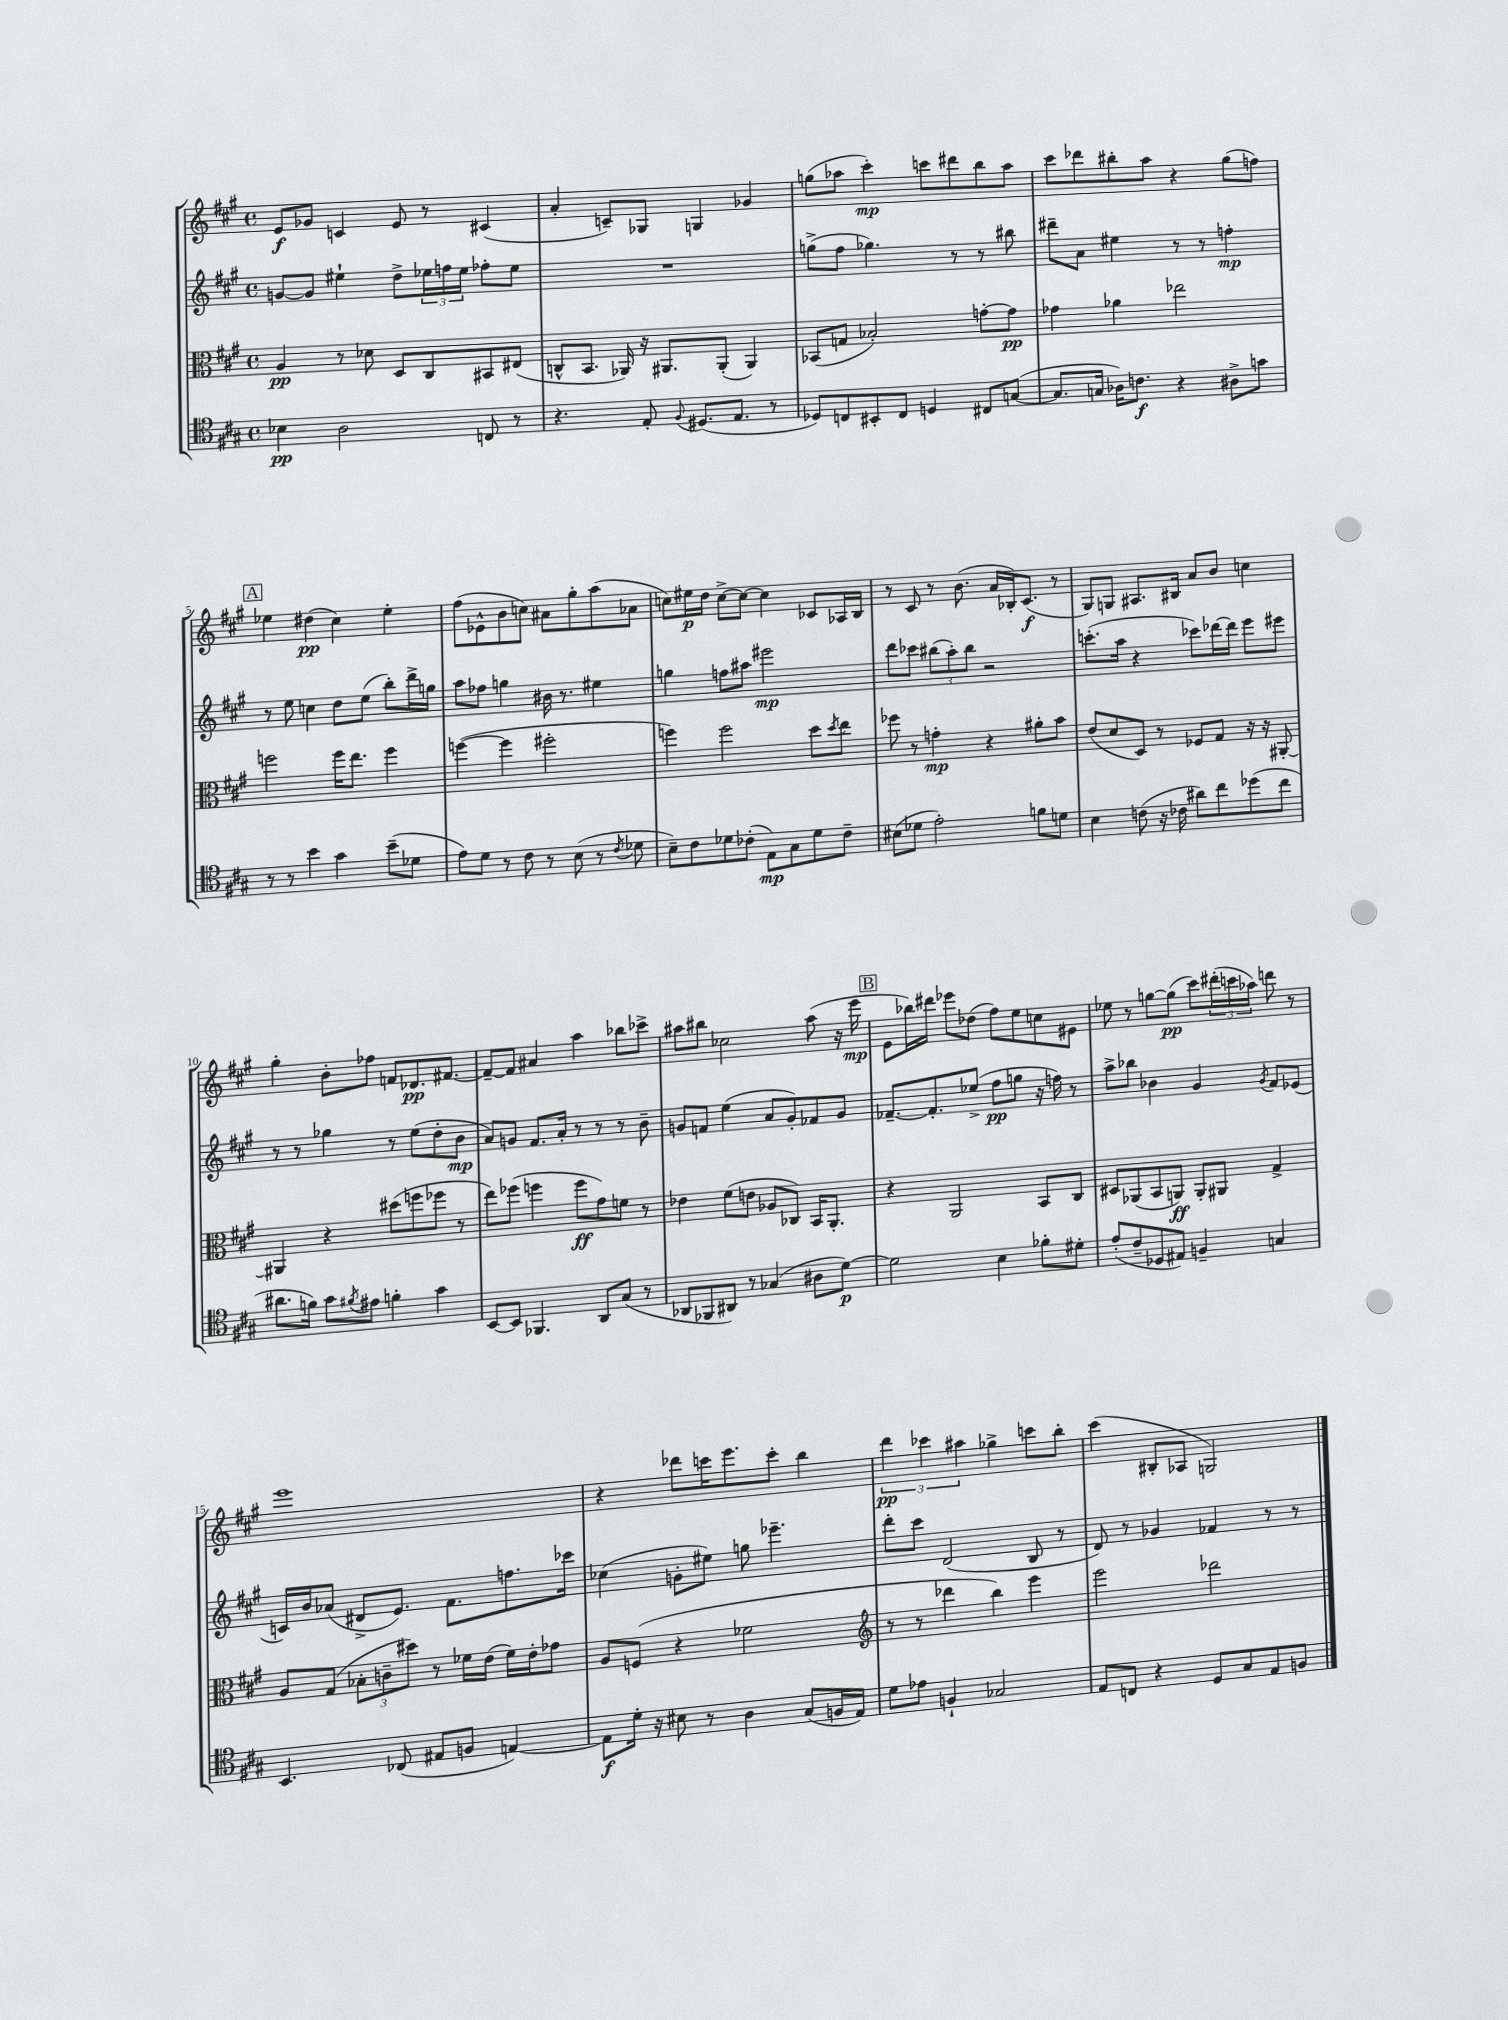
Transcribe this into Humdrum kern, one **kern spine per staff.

**kern	**kern	**kern	**kern
*staff4	*staff3	*staff2	*staff1
*clefC4	*clefC3	*clefG2	*clefG2
*k[f#c#g#]	*k[f#c#g#]	*k[f#c#g#]	*k[f#c#g#]
*M4/4	*M4/4	*M4/4	*M4/4
*met(c)	*met(c)	*met(c)	*met(c)
4B-\	4A/	[8g/L	8e/L
.	.	8g/]J	8g-/J
2A\	8r	4ee#`\	4c/
.	8d-\	.	.
.	8D/L	8dd^\L	8e/
.	8C#/	24ee-\L	8r
.	.	24ff\	.
.	.	24ee-\JJ	.
8C/	8BB#/	8ff-'\L	(4c#/
8r	(8E#/J	8ee-\J	.
=	=	=	=
4.r	8C^^/L	1r	4a'/
.	8.BB/J	.	.
.	.	.	8c~/L)
.	16AA-/)	.	.
8E'/	16r	.	8G-/J
.	8.AA#/L	.	.
8qqF#/	.	.	.
(8.D#/L	.	.	4G/
.	(8AA#'/J	.	.
8.E/J	.	.	.
.	4AA#/)	.	4g-/
8r	.	.	.
=	=	=	=
8D-/L)	(8BB-/L	(8gg^\L	(8gg\L
8C/	8G/J	8ff#\J	8aa-\J
8BB#'/	2B-'/)	4.gg-\)	4ccc#'\)
8C/J	.	.	.
4D/	.	.	8ccc\L
.	.	8r	8ddd#\
8C#/L	[8g'\L	8r	8bb\
([8G/J	8g\]J	8bb#\	8aa-\J
=	=	=	=
8.G/]L	4g-\	8ddd#~\L	8ccc#\L
.	.	8a\J	8ddd-\
16G/Jk	.	.	.
16A-\LK)	4a-\	4ee#\	8bb#'\
8.c\J	.	.	.
.	.	.	8aa\J
4r	2ee-\	8r	4r
.	.	8r	.
8A#^\L	.	4ff'\	(8gg#\L
8g\J	.	.	8ff\J)
=	=	=	=
8r	2ff\	8r	4ee-\
8r	.	8ee\	.
4b\	.	4cc\	(4dd#\
4g#\	16ff\LK	8dd\L	4cc#\)
.	8.ee\J	.	.
.	.	(8ee\J	.
(8b~\L	4ff\	8bb'\L)	4ee-'\
8d-\J	.	16ddd^\L	.
.	.	16gg\JJ	.
=	=	=	=
8e\L)	([4ff\	8aa\L	(8ff#\L
8d\J	.	8ff-\J	8e-^^\
8r	4ff\]	4gg\	8b\
8c#\	.	.	8cc\J)
8r	2ff#'\	16b#\	8a#\L
.	.	8.r	.
(8B\	.	.	8gg#'\
8r	.	4ee#\	(8aa\
8qc#/	.	.	.
8d-\	.	.	8a-\J
=	=	=	=
8B~\L)	4ff\)	4gg\	8cc\L)
8c#\	.	.	16ee#\L
.	.	.	16dd\JJ
8d-\	2ff\	8ff\L	[8cc^\L
(8c-'\J	.	8aa#\J	8cc\_J
8E\L)	.	2eee#\	4cc\]
8G#\	.	.	.
8d-\	8dd\L	.	8c-/L
.	8qdd/	.	.
8c-~\J	8ee\J	.	16A-/L
.	.	.	16B/JJ
=	=	=	=
(8B#\L	8ff-\	8ddd\L	8r
8d-\J	8r	8ccc-\J	8c#/
2e'\)	4g'\	(12bb#\L	8r
.	.	12aa'\)	.
.	.	.	(8.b\
.	.	12bb#\J	.
.	4r	2r	.
.	.	.	16a/LL
.	.	.	16B-'/J)
.	.	.	(8.c#/J
8f\L	8a#'\L	.	.
8d\J	8b\J	.	8r
=	=	=	=
4B\	(8e/L	(8.ccc'\L	8G#/L)
.	8d/	.	8G/J
.	.	16aa\Jk	.
(8c\	8D/J)	4r	8.A#/L
16r	8r	.	.
16c-\	.	.	16B#/Jk
8a#\L)	8F-/L	8ccc-\L)	8a/L
8cc#\	8G#/J	[16ddd-\L	8b/J
.	.	16ddd-\]JJ	.
(8dd-\	16r	8eee\L	4cc\
.	16r	.	.
8cc#\J	[8AA#'/	8eee#\J	.
=	=	=	=
8.a#\L	4AA#/]	8r	4gg#'\
.	.	8r	.
16f\Jk)	.	.	.
8g#\L	4r	4gg-\	8b'\L
8qf#/	.	.	.
8e#\J	.	.	8ff-\J
4f'\	(8dd#\L	8r	8f/L
.	8ff\	(8ee\L	8.d-/
4g#\	8ff-\J	8dd'\	.
.	.	.	[8.f#/J
.	8r	8b\J	.
=	=	=	=
[8BB/L	8ee\L)	8a/L)	8f#~/_L
8BB/]J	(8ff-\J	8g/J	8f#/]J
4.FF-/	4ff\	8.f#/L	4a#/
.	.	16a'/Jk	.
.	8ff\L	8r	4aa\
8AA/L	8g#\)	8r	.
(8G#/J	8f\J	8r	8bb-\L
8r	8r	8b~\	8ccc-^\J
=	=	=	=
8AA-/L	4e-\	8g/L	8aa#\L
8FF-/	.	8f/J	8bb#\J
8AA#/J)	(8f#\L	(4ee\	2cc-\
8r	8e\J	.	.
(4G-/	8A-/L	8a/L	.
.	8C-/J)	8g'/)	.
8A#\L	16BB/LK	8f-/	(8aa#\
.	8.AA'/J	.	.
[8d\J)	.	8g/J	16r
.	.	.	16eee\
=	=	=	=
2d\]	4r	[8.f-~/L	8e\L
.	.	.	16bb-\L)
.	.	8.f-'/]	16ddd#\JJ
.	2AA/	.	8eee-\L
.	.	(8ee-^/J	(8dd-\J
4B\	.	8ff#\L	8ff#\L)
.	.	8gg\J	8ee\
8f-'\L	8BB/L	16r	8cc\
.	.	16ff\)	.
8d#'\J	8C#/J	8r	8e#\J
=	=	=	=
(8e'/L	8D#/L	8aa^\L	8ee-\
8c#~/	(8AA-/	8bb-\J	8r
8D-/	8BB/	4b-\	[8gg\L
8E#/J)	8AA/J)	.	(8gg\]J
4F~/	8AA'/L	4g#/	8ccc#\L)
.	8AA#/J	.	(24ddd#'\L
.	.	.	24ccc\
.	.	.	24aa-\JJ)
.	.	8qg#/	.
4G/	4G#^/	8f#/L	8ddd\
.	.	(8e-/J	8r
=	=	=	=
4.BB/	8A/L	16c/LL)	1eee
.	.	16b/J	.
.	(8G#/J	(8a-/J	.
.	12B-'\L	8d#^/L	.
.	12c~\	.	.
(8C-/	.	8.e/J)	.
.	12dd#\J)	.	.
8E#/L	8r	.	.
.	.	8.f#\L	.
8F/J	16f-\LL	.	.
.	(16e\JJ	.	.
[4E/)	16f-\LL)	8.ff\	.
.	16e'\J	.	.
.	8g-\J	.	.
.	.	16ccc-\Jk	.
=	=	=	=
8E\]L	8A/L	(4cc-\	4r
16d'\Jk	(8F/J	.	.
16r	.	.	.
8B#\	4r	8g'\L	8ddd-\L
8r	.	8ee#\J)	16ccc\K
.	.	.	8.eee\
4A\	2f-\	8gg\	.
.	.	4.eee-~\	8ccc'\J
(8G#/L	.	.	4bb\
16F/L	.	.	.
16E/JJ)	.	.	.
=	=	=	=
*	*clefG2	*	*
8d\L	8r	8ddd'\L	6ddd\
8e-\J	8r	8ccc#\J	.
.	.	.	6ccc-\
4F`/	4ddd-\	(2d/	.
.	.	.	6aa#\
2G-/	4bb\)	.	4gg-^\
.	4eee\	8B/	8ccc\L
.	.	8r	8bb'\J
=	=	=	=
8E/L	2eee\	8d/)	(4ccc#\
8C/J	.	8r	.
4r	.	4g-/	8B#'/L
.	.	.	8A-/J
8D/L	2ddd-\	4f-/	2G/)
8G#/	.	.	.
8E/	.	8r	.
8F/J	.	8r	.
==	==	==	==
*-	*-	*-	*-
